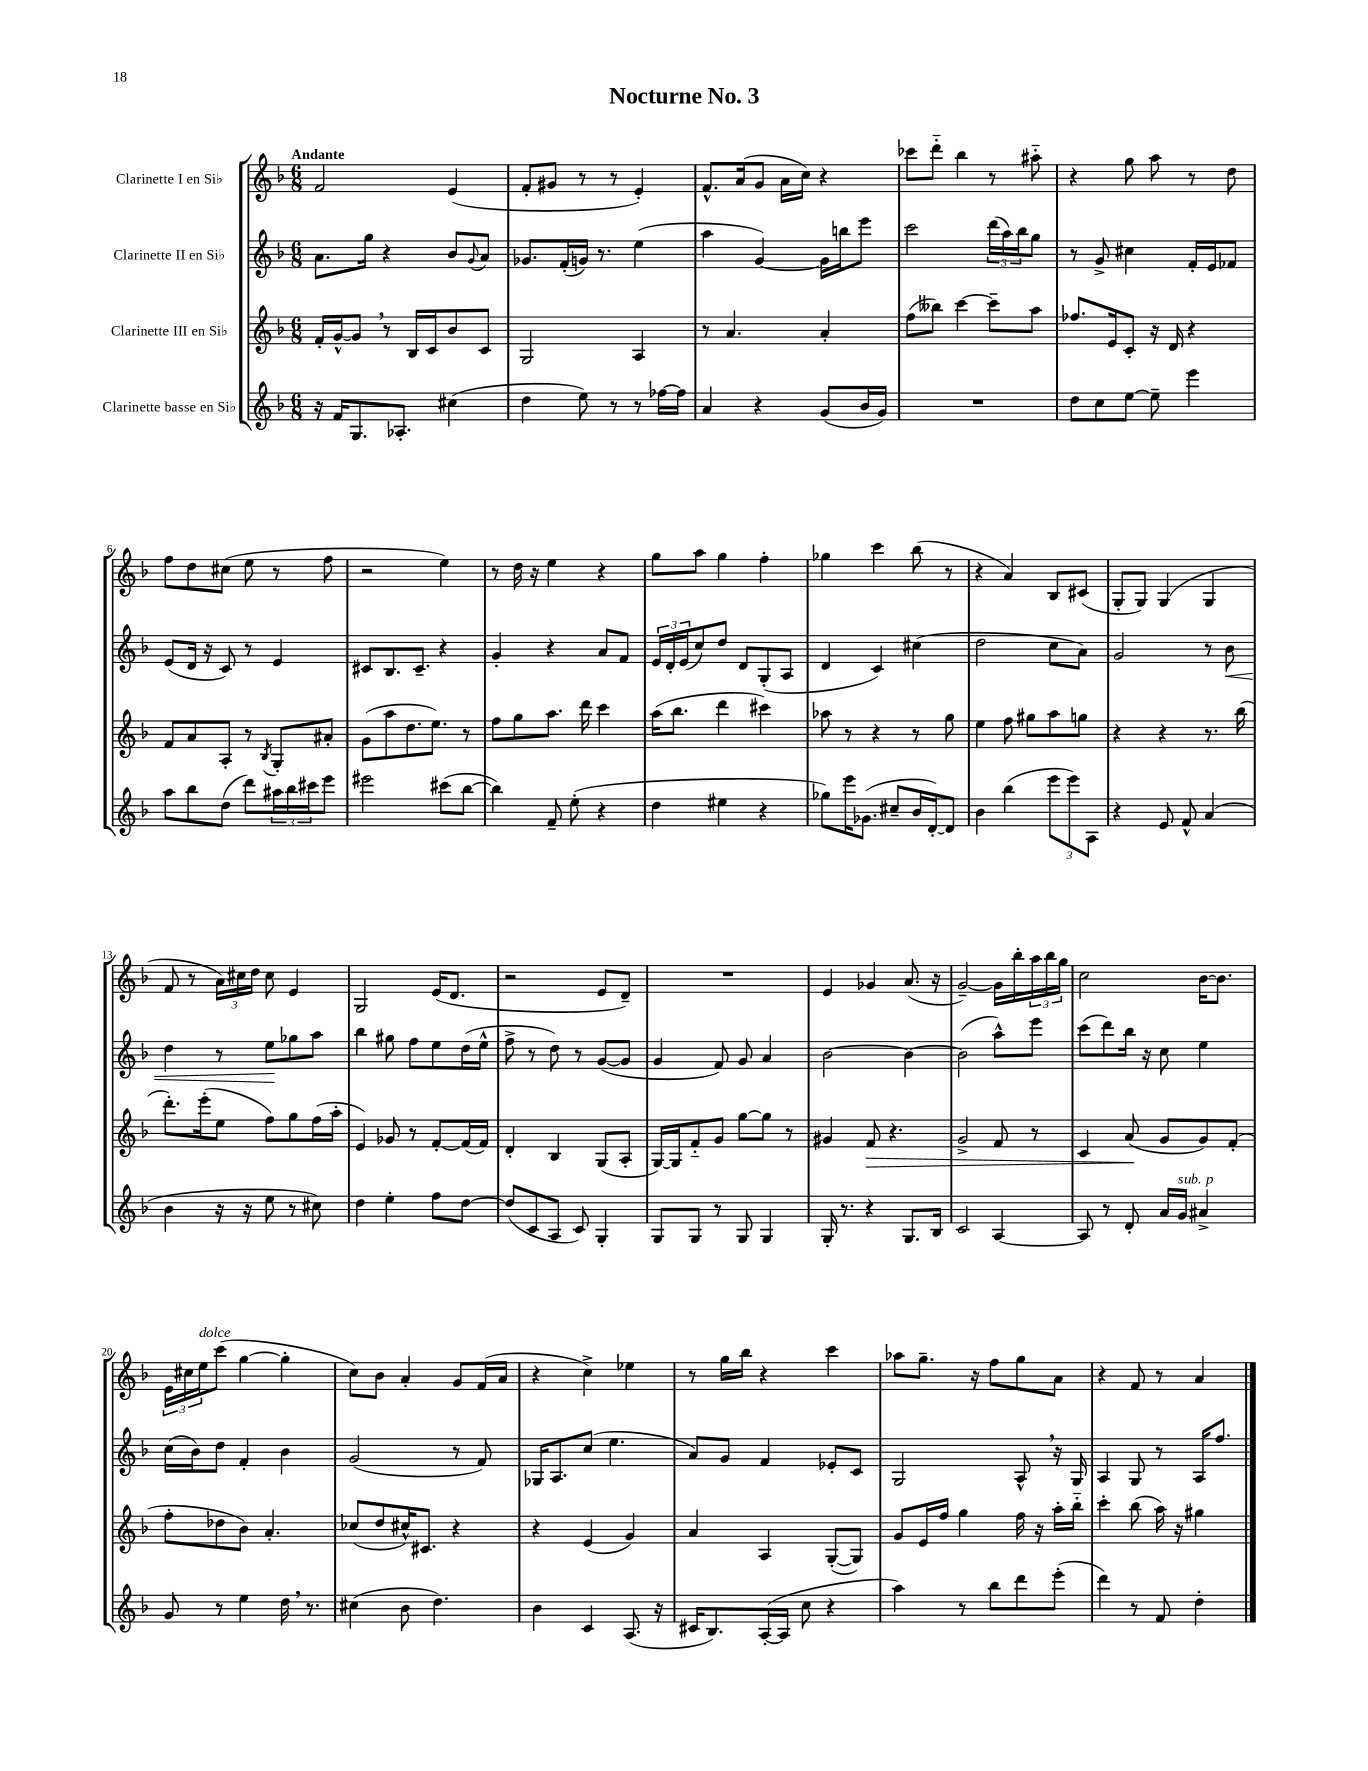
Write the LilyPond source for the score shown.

\header { title = "Nocturne No. 3" }
<<
\new StaffGroup <<
\new Staff = "s0" \with { instrumentName = "Clarinette I en Sib" } {
    \clef treble \key f \major \numericTimeSignature \time 6/8 \tempo "Andante"
    f'2 e'4( |
    f'8-. gis'8 r8 r8 e'4-.) |
    f'8.-^ a'16( g'8 a'16 c''16) r4 |
    ces'''8 d'''8-_ bes''4 r8 ais''8-_ |
    r4 g''8 a''8 r8 d''8 |
    f''8 d''8 cis''8( e''8 r8 f''8 |
    r2 e''4) |
    r8 d''16 r16 e''4 r4 |
    g''8 a''8 g''4 f''4-. |
    ges''4 c'''4 bes''8( r8 |
    r4 a'4) bes8 cis'8( |
    g8-. g8) g4( g4 |
    f'8 r8 \tuplet 3/2 { a'16) cis''16 d''16 } cis''8 e'4 |
    g2 e'16( d'8. |
    r2 e'8 d'8--) |
    R2. |
    e'4 ges'4 a'8.( r16 |
    g'2~--) g'16 bes''16-. \tuplet 3/2 { a''16 bes''16 g''16 } |
    c''2 bes'16~ bes'8. |
    \tuplet 3/2 { e'16 cis''16 e''16^\markup { \italic "dolce" } } c'''8( g''4~ g''4-. |
    c''8) bes'8 a'4-. g'8 f'16( a'16 |
    r4 c''4->) ees''4 |
    r8 g''16 bes''16 r4 c'''4 |
    aes''8 g''8.-- r16 f''8 g''8 a'8 |
    r4 f'8 r8 a'4 \bar "|." |
}
\new Staff = "s1" \with { instrumentName = "Clarinette II en Sib" } {
    \clef treble \key f \major \numericTimeSignature \time 6/8
    a'8. g''16 r4 bes'8 \appoggiatura { g'8 } a'8 |
    ges'8. f'16-.( g'16) r8. e''4( |
    a''4 g'4~) g'16 b''16 e'''8 |
    c'''2 \tuplet 3/2 { d'''16( a''16) bes''16 } g''8 |
    r8 g'8-> cis''4 f'16-. e'16 fes'8 |
    e'8( d'16 r16 c'8) r8 e'4 |
    cis'8 bes8. cis'8.-- r4 |
    g'4-. r4 a'8 f'8 |
    \tuplet 3/2 { e'16 d'16-. e'16( } c''8) d''8 d'8 g8-.( a8 |
    d'4 c'4) cis''4( |
    d''2 c''8 a'8) |
    g'2 r8 bes'8\< |
    d''4 r8 e''8\! ges''8 a''8 |
    bes''4 gis''8 f''8 e''8 d''16( e''16-^ |
    f''8-> r8 d''8) r8 g'8~( g'8 |
    g'4 f'8) g'8 a'4 |
    bes'2~ bes'4~ |
    bes'2( a''8-^) e'''8 |
    c'''8( d'''8) bes''16 r16 c''8 e''4 |
    c''16( bes'16) d''8 f'4-. bes'4 |
    g'2( r8 f'8) |
    ges16 a8. c''8( e''4. |
    a'8) g'8 f'4 ees'8-. c'8 |
    g2 a8-^ \breathe r16 g16 |
    a4 g8 r8 a16 f''8. \bar "|." |
}
\new Staff = "s2" \with { instrumentName = "Clarinette III en Sib" } {
    \clef treble \key f \major \numericTimeSignature \time 6/8
    f'16-. g'16~-^ g'8 \breathe r8 bes16 c'16 bes'8 c'8 |
    g2 a4 |
    r8 a'4. a'4-. |
    f''8( beses''8) c'''4~ c'''8-- a''8 |
    fes''8. e'16 c'8-. r16 d'16 r4 |
    f'8 a'8 a8-. r8 \acciaccatura { bes8 } g8-. ais'8-. |
    g'8( a''8 d''8. e''8.) r8 |
    f''8 g''8 a''8. d'''16 c'''4 |
    a''16( bes''8. d'''4 cis'''4) |
    aes''8 r8 r4 r8 g''8 |
    e''4 f''8 gis''8 a''8 g''8 |
    r4 r4 r8. bes''16( |
    d'''8.-.) e'''16-.( e''8 f''8) g''8 f''16( a''16-. |
    e'4) ges'8 r8 f'8~-. f'16( f'16) |
    d'4-. bes4 g8( a8-. |
    g16~) g16 f'8-_ g'8 g''8~ g''8 r8 |
    gis'4 f'8\> r4. |
    g'2-> f'8 r8 |
    c'4 a'8\!( g'8 g'8) f'8-.( |
    f''8-. des''8 bes'8) a'4.-. |
    ces''8( d''8 cis''16-^) cis'8. r4 |
    r4 e'4( g'4) |
    a'4 a4 g8~-.( g8) |
    g'8 e'16 f''16 g''4 f''16 r16 a''16-. bes''16-_ |
    c'''4-. bes''8( a''16) r16 gis''4 \bar "|." |
}
\new Staff = "s3" \with { instrumentName = "Clarinette basse en Sib" } {
    \clef treble \key f \major \numericTimeSignature \time 6/8
    r16 f'16 g8. aes8.-. cis''4( |
    d''4 e''8) r8 r8 fes''16~ fes''16 |
    a'4 r4 g'8( bes'16 g'16) |
    R2. |
    d''8 c''8 e''8~ e''8-- e'''4 |
    a''8 bes''8 d''8( d'''8) \tuplet 3/2 { ais''16 bes''16 cis'''16 } e'''8 |
    eis'''2 cis'''8( bes''8~ |
    bes''4) f'8-- e''8-.( r4 |
    d''4 eis''4 r4 |
    ges''8) e'''16 ges'8.( cis''8-- bes'16 d'16~-.) d'8 |
    bes'4 bes''4( \tuplet 3/2 { e'''8 e'''8) a8 } |
    r4 e'8 f'8-^ a'4( |
    bes'4 r16 r16 e''8 r8 cis''8) |
    d''4 e''4-. f''8 d''8~ |
    d''8( c'8 a8 c'8) g4-. |
    g8 g8 r8 g8 g4 |
    g16-. r8. r4 g8. bes16 |
    c'2 a4~ |
    a8 r8 d'8-. a'16 g'16^\markup { \italic "sub. p" } ais'4-> |
    g'8 r8 e''4 d''16 \breathe r8. |
    cis''4( bes'8 d''4.) |
    bes'4 c'4 a8.( r16 |
    cis'16 bes8.) a16~-.( a16 c''8 r4 |
    a''4) r8 bes''8 d'''8 e'''8-.( |
    d'''4) r8 f'8 d''4-. \bar "|." |
}
>>
>>
